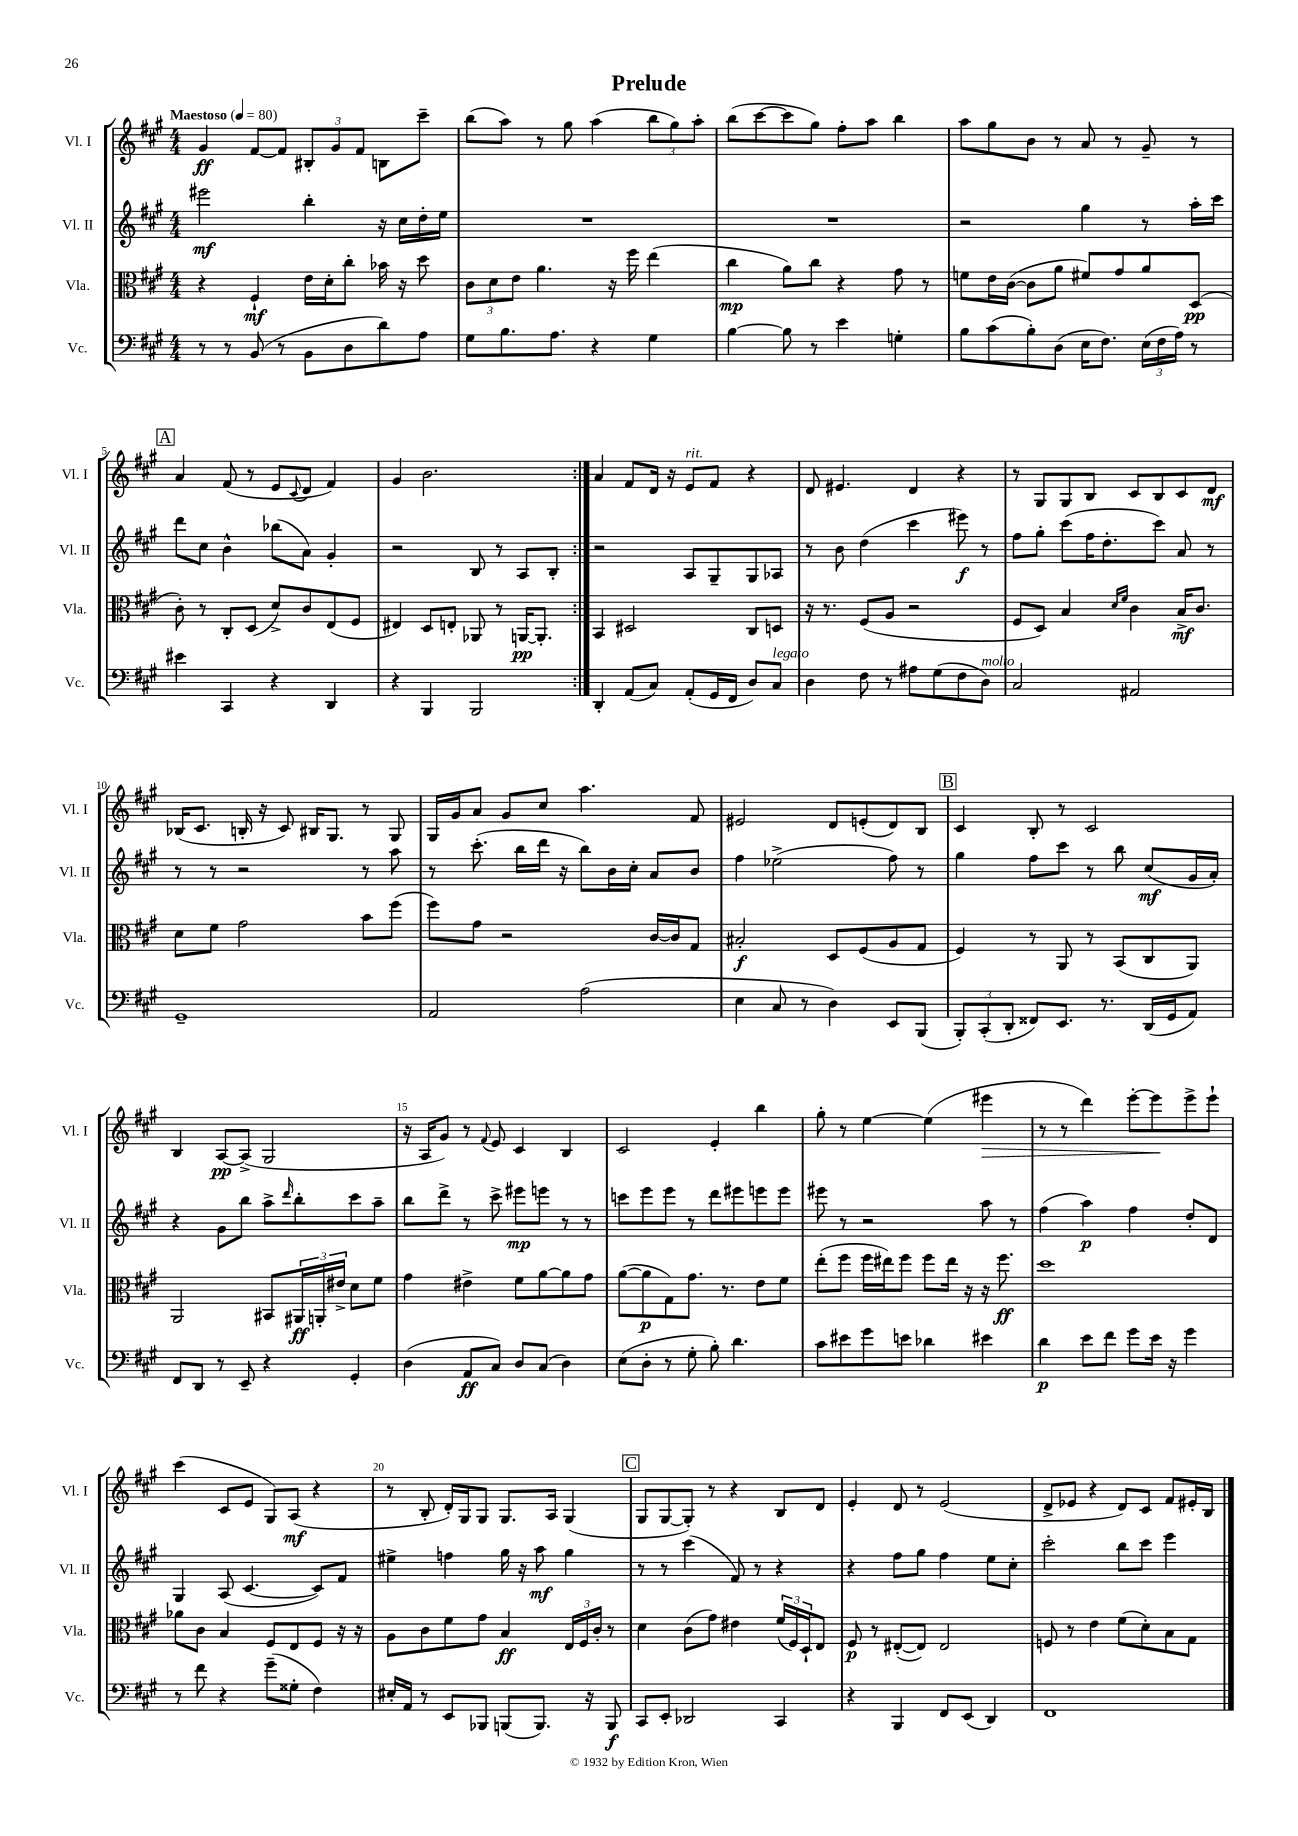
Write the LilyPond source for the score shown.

\header { title = "Prelude" }
<<
\new StaffGroup <<
\new Staff = "s0" \with { instrumentName = "Vl. I" shortInstrumentName = "Vl. I" } {
    \clef treble \key a \major \numericTimeSignature \time 4/4 \tempo "Maestoso" 4 = 80
    \repeat volta 2 { gis'4\ff fis'8~ fis'8 \tuplet 3/2 { bis8-. gis'8 fis'8 } b8 cis'''8-- |
    b''8( a''8) r8 gis''8 a''4( \tuplet 3/2 { b''8 gis''8) a''8-. } |
    b''8( cis'''8~ cis'''8 gis''8) fis''8-. a''8 b''4 |
    a''8 gis''8 b'8 r8 a'8 r8 gis'8-- r8 |
    \mark \markup { \box "A" } a'4 fis'8( r8 e'8 \appoggiatura { cis'8 } d'8 fis'4) |
    gis'4 b'2. | }
    a'4 fis'8 d'16 r16 e'8^\markup { \italic "rit." } fis'8 r4 |
    d'8 eis'4. d'4 r4 |
    r8 gis8 gis8 b8 cis'8 b8 cis'8 d'8\mf |
    bes16( cis'8. b16-. r16 cis'8) bis16 gis8. r8 gis8 |
    gis16 gis'16 a'8 gis'8 cis''8 a''4. fis'8 |
    eis'2 d'8 e'8-.( d'8) b8 |
    \mark \markup { \box "B" } cis'4 b8-. r8 cis'2 |
    b4 a8~\pp a8->( gis2 |
    r16 a16 gis'8) r8 \appoggiatura { fis'8 } e'8 cis'4 b4 |
    cis'2 e'4-. b''4 |
    gis''8-. r8 e''4~ e''4( eis'''4\> |
    r8 r8 d'''4) e'''8~-. e'''8\! e'''8-> e'''8-! |
    cis'''4( cis'8 e'8 gis8) a8\mf( r4 |
    r8 b8-. d'16-.) gis16 gis8 gis8. a16 gis4( |
    \mark \markup { \box "C" } gis8 gis8~ gis8-.) r8 r4 b8 d'8 |
    e'4-. d'8 r8 e'2( |
    d'8-> ees'8 r4 d'8) cis'8 fis'8 eis'16-. b16 \bar "|." |
}
\new Staff = "s1" \with { instrumentName = "Vl. II" shortInstrumentName = "Vl. II" } {
    \clef treble \key a \major \numericTimeSignature \time 4/4
    \repeat volta 2 { eis'''2\mf b''4-. r16 cis''16 d''16-. e''16 |
    R1 |
    R1 |
    r2 gis''4 r8 a''16-. cis'''16 |
    \mark \markup { \box "A" } d'''8 cis''8 b'4-^ bes''8( a'8) gis'4-. |
    r2 b8 r8 a8 b8-. | }
    r2 a8 gis8-- gis8 aes8 |
    r8 b'8 d''4( cis'''4 eis'''8\f) r8 |
    fis''8 gis''8-. cis'''8( fis''16 d''8.-. cis'''8) a'8 r8 |
    r8 r8 r2 r8 a''8 |
    r8 cis'''8.-.( b''16 d'''16 r16 b''8) b'16 cis''16-. a'8 b'8 |
    fis''4 ees''2->( fis''8) r8 |
    \mark \markup { \box "B" } gis''4 fis''8 cis'''8 r8 b''8 cis''8\mf( gis'16 a'16-.) |
    r4 gis'8 b''8 a''8-> \grace { d'''16 } b''8-. cis'''8 a''8-- |
    b''8 d'''8-> r8 cis'''8-> eis'''8\mp e'''8 r8 r8 |
    c'''8 e'''8 e'''8 r8 d'''8 eis'''8 e'''8 e'''8 |
    eis'''8 r8 r2 a''8 r8 |
    fis''4( a''4\p) fis''4 d''8-. d'8 |
    gis4 a8( cis'4.~ cis'8) fis'8 |
    eis''4-> f''4 gis''16 r16 a''8\mf gis''4 |
    \mark \markup { \box "C" } r8 r8 cis'''4( fis'8) r8 r4 |
    r4 fis''8 gis''8 fis''4 e''8 cis''8-. |
    cis'''2-. b''8 cis'''8 e'''4 \bar "|." |
}
\new Staff = "s2" \with { instrumentName = "Vla." shortInstrumentName = "Vla." } {
    \clef alto \key a \major \numericTimeSignature \time 4/4
    \repeat volta 2 { r4 fis4-!\mf e'16 d'16-. cis''8-. bes'16 r16 d''8 |
    \tuplet 3/2 { cis'8 d'8 e'8 } a'4. r16 fis''16 e''4( |
    cis''4\mp a'8) cis''8 r4 gis'8 r8 |
    f'8 e'16 cis'16~( cis'8 a'8 fis'8) gis'8 a'8 d8\pp( |
    \mark \markup { \box "A" } cis'8-.) r8 cis8-. d8( d'8->) cis'8 e8( fis8 |
    eis4) d8 e8-. aes,8 r8 a,16~\pp a,8.-. | }
    b,4 dis2 cis8 d8 |
    r16 r8. fis8( a8 r2 |
    fis8 d8) b4 \grace { d'16 fis'16 } cis'4 b16->\mf cis'8. |
    d'8 fis'8 gis'2 b'8 fis''8( |
    fis''8) gis'8 r2 cis'16~ cis'16 gis8 |
    bis2-.\f d8 fis8( a8 gis8 |
    \mark \markup { \box "B" } fis4) r8 a,8 r8 b,8( cis8 a,8) |
    a,2 bis,8 \tuplet 3/2 { ais,16\ff a,16-. eis'16-> } d'8 fis'8 |
    gis'4 eis'4-> fis'8 a'8~ a'8 gis'8 |
    a'8~( a'8\p gis8) gis'8. r8. e'8 fis'8 |
    e''8-.( fis''8 fis''16 eis''16) fis''8 fis''8 eis''16 r16 r16 fis''8.\ff |
    d''1 |
    aes'8 cis'8 b4 fis8 e8 fis8 r16 r16 |
    a8 cis'8 fis'8 gis'8 b4\ff \tuplet 3/2 { e16 fis16 cis'16-. } r8 |
    \mark \markup { \box "C" } d'4 cis'8( gis'8) eis'4 \tuplet 3/2 { fis'16( fis16) d16-! } e8 |
    fis8\p r8 eis8~-.( eis8) eis2 |
    f8 r8 e'4 fis'8( d'8-.) b8 gis8 \bar "|." |
}
\new Staff = "s3" \with { instrumentName = "Vc." shortInstrumentName = "Vc." } {
    \clef bass \key a \major \numericTimeSignature \time 4/4
    \repeat volta 2 { r8 r8 b,8( r8 b,8 d8 d'8) a8 |
    gis8 b8. a8. r4 gis4 |
    b4~ b8 r8 e'4 g4-. |
    b8 cis'8( b8-.) d8( e16 fis8.) \tuplet 3/2 { e16( fis16 a16) } r8 |
    \mark \markup { \box "A" } eis'4 cis,4 r4 d,4 |
    r4 b,,4 b,,2 | }
    d,4-. a,8( cis8) a,8-.( gis,16 fis,16 d8) cis8^\markup { \italic "legato" } |
    d4 fis8 r8 ais8 gis8( fis8 d8^\markup { \italic "molto" }) |
    cis2 ais,2 |
    gis,1-- |
    a,2 a2( |
    e4 cis8 r8 d4) e,8 b,,8( |
    \mark \markup { \box "B" } \tuplet 3/2 { b,,8-.) cis,8-.( d,8-. } fisis,8) e,8. r8. d,16( gis,16 a,8) |
    fis,8 d,8 r8 e,8-- r4 gis,4-. |
    d4( a,8\ff cis8) d8 cis8( d4) |
    e8( d8-. r8 gis8-. b8-.) d'4. |
    cis'8 eis'8 gis'8 e'8 des'4 eis'4 |
    d'4\p e'8 fis'8 gis'8 e'16 r16 gis'4 |
    r8 fis'8 r4 gis'8--( gisis8-. fis4) |
    eis16-. a,16 r8 e,8 bes,,8 b,,8( b,,8.) r16 b,,8\f |
    \mark \markup { \box "C" } cis,8 e,8-. des,2 cis,4 |
    r4 b,,4 fis,8 e,8( d,4) |
    fis,1 \bar "|." |
}
>>
>>
\layout { \context { \Score \override BarNumber.break-visibility = ##(#f #t #t) barNumberVisibility = #(every-nth-bar-number-visible 5) } }
